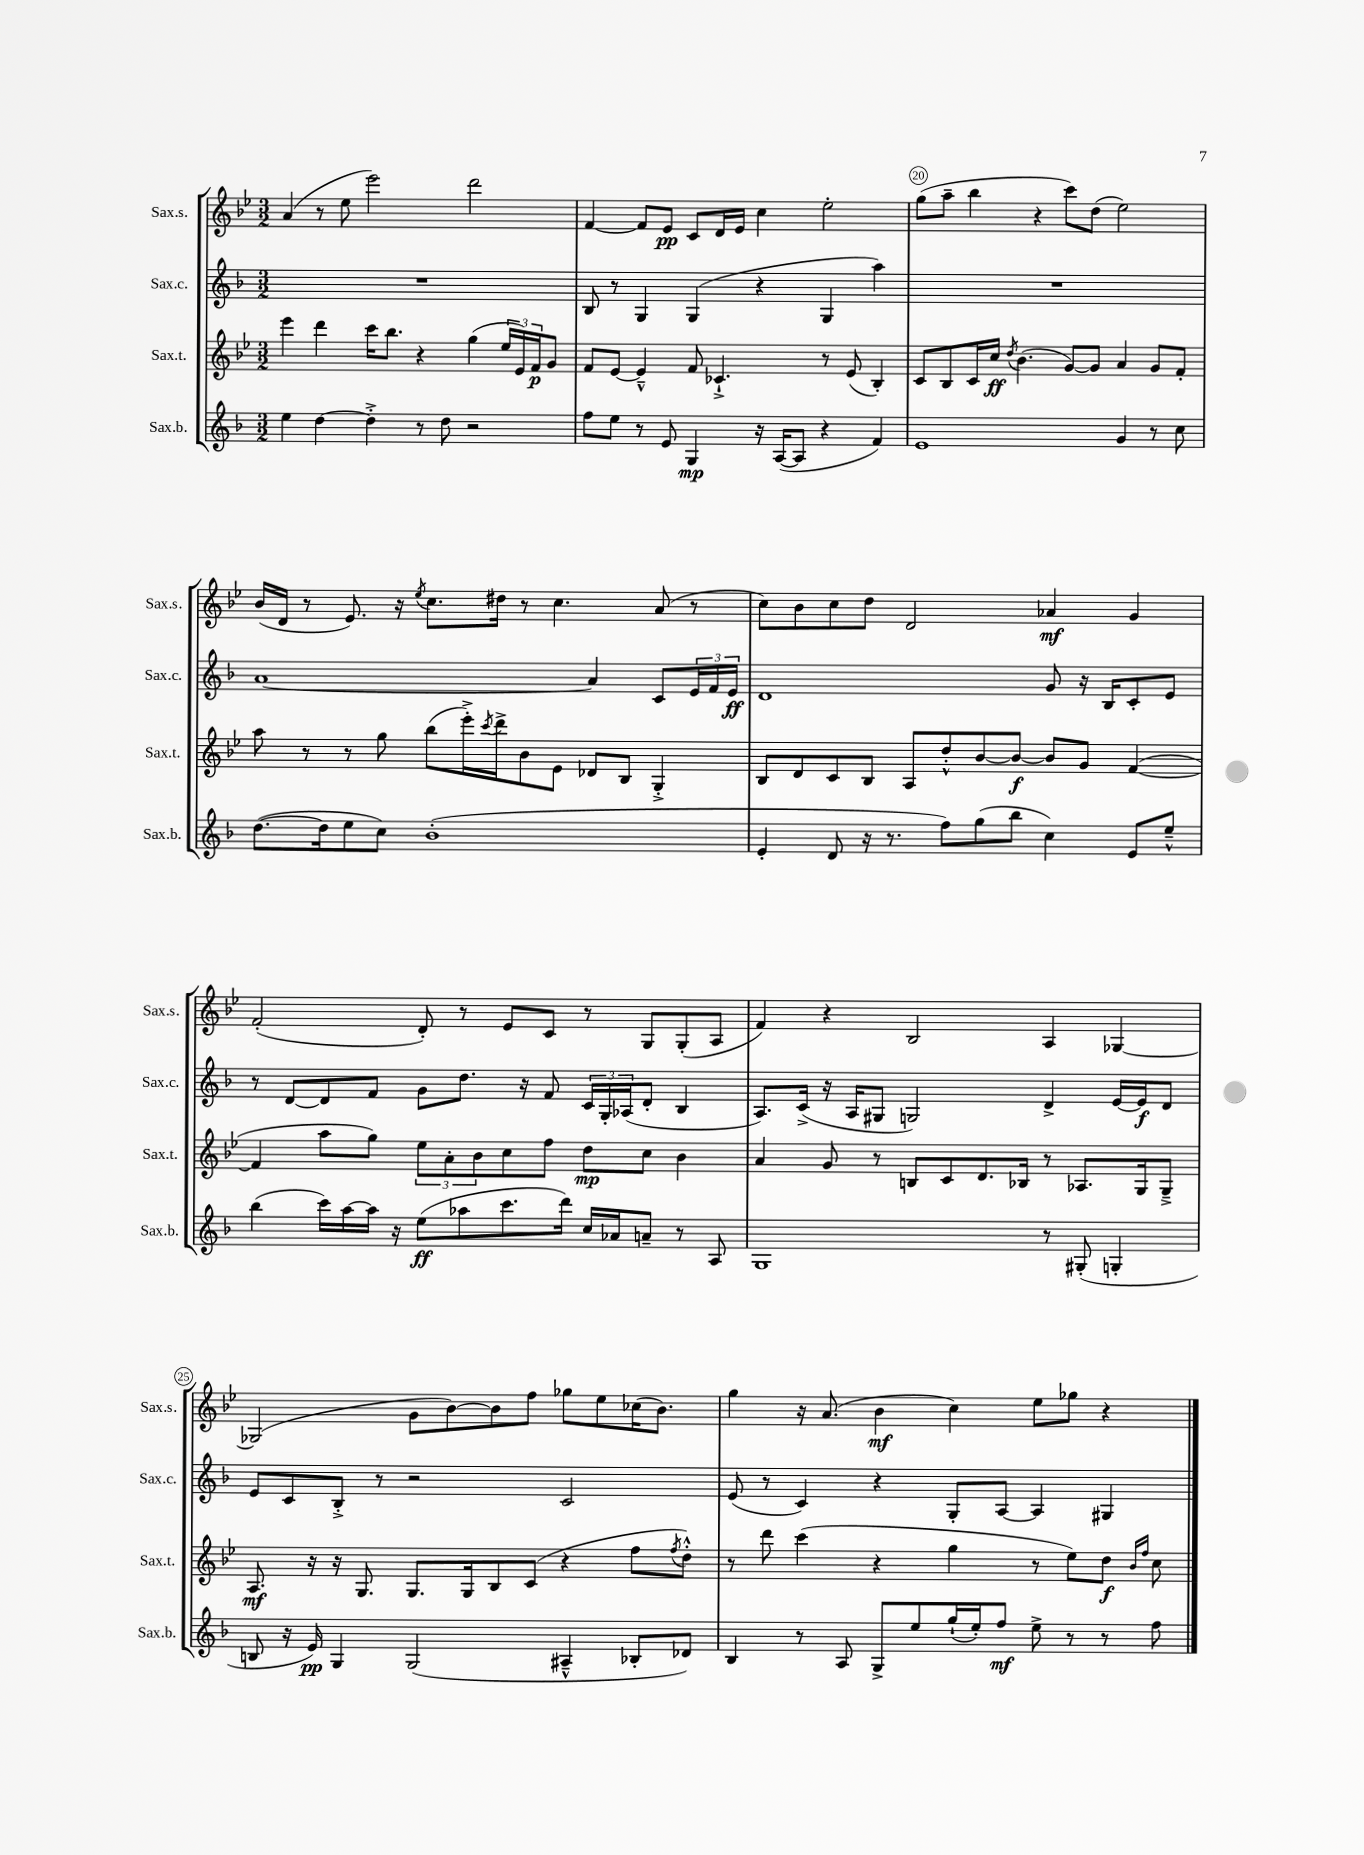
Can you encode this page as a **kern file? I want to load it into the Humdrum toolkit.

**kern	**kern	**kern	**kern
*staff4	*staff3	*staff2	*staff1
*clefG2	*clefG2	*clefG2	*clefG2
*k[b-]	*k[b-e-]	*k[b-]	*k[b-e-]
*M3/2	*M3/2	*M3/2	*M3/2
4ee	4eee-	1.r	(4a
[4dd	4ddd	.	8r
.	.	.	8ee-
4dd'^]	16ccc	.	2eee-)
.	8.bb-	.	.
8r	4r	.	.
8dd	.	.	.
2r	(4gg	.	2ddd
.	24ee-	.	.
.	24e-)	.	.
.	24f	.	.
.	8g	.	.
=	=	=	=
8ff	8f	8B-	[4f
8ee	[8e-	8r	.
8r	4e-~^^]	4G	8f]
8e	.	.	8e-
4G	8f	(4G	8c
.	4.c-`^	.	16d
.	.	.	16e-
16r	.	4r	4cc
([16A	.	.	.
8A]	.	.	.
4r	8r	4G	2ee-'
.	(8e-	.	.
4f)	4B-')	4aa)	.
=	=	=	=
1e	8c	1.r	(8gg
.	8B-	.	8aa~
.	16c	.	4bb-
.	16cc	.	.
.	8qdd	.	.
.	(4.b-	.	.
.	.	.	4r
.	[8g)	.	8ccc)
.	8g]	.	(8dd
4g	4a	.	2ee-)
8r	8g	.	.
8cc	8f'	.	.
=	=	=	=
([8.dd	8aa	[1a	(16b-
.	.	.	16d
.	8r	.	8r
16dd]	.	.	.
8ee	8r	.	8.e-)
8cc)	8gg	.	.
.	.	.	16r
.	.	.	8qee-
(1b-'	(8bb-	.	8.cc
.	16eee-'^)	.	.
.	8qccc	.	.
.	16ddd^	.	16dd#
.	8b-	.	8r
.	8e-	.	4.cc
.	8d-	4a]	.
.	8B-	.	.
.	4G'^	8c	(8a
.	.	24e	8r
.	.	24f	.
.	.	24e	.
=	=	=	=
4e'	8B-	1d	8cc)
.	8d	.	8b-
8d	8c	.	8cc
16r	8B-	.	8dd
8.r	.	.	.
.	8A	.	2d
8ff)	8dd'^^	.	.
(8gg	[8b-	.	.
8bb-	8b-_	.	.
4cc)	8b-]	8g	4a-
.	8g	16r	.
.	.	16B-	.
8e	([4f	8c'	4g
8ee~^^	.	8e	.
=	=	=	=
(4bb-	4f]	8r	(2f'
.	.	[8d	.
16ccc)	8aa	8d]	.
[16aa	.	.	.
16aa]	8gg)	8f	.
16r	.	.	.
(8ee	12ee-	8g	8d')
.	12a'	.	.
8aa-	.	8.dd	8r
.	12b-	.	.
8.ccc	8cc	.	8e-
.	.	16r	.
.	8ff	8f	8c
16ddd)	.	.	.
16cc	8dd	24c	8r
.	.	24G'	.
16a-	.	.	.
.	.	(24A-	.
8a~	8cc	8d'	8G
8r	4b-	4B-	(8G'
8A	.	.	8A
=	=	=	=
1G	4a	8.A)	4f)
.	.	(16c^	.
.	8g	16r	4r
.	.	16A	.
.	8r	8G#	.
.	8B	2G)	2B-
.	8c	.	.
.	8.d	.	.
.	16B-	.	.
8r	8r	4d^	4A
(8G#'	8.A-	.	.
4G'	.	[16e	[4G-
.	16G	16e]	.
.	8G~^	8d	.
=	=	=	=
8B	8.A	8e	(2G-]
16r	.	8c	.
16e)	16r	.	.
4G	16r	8B-'^	.
.	8.G	.	.
.	.	8r	.
(2G	8.G	2r	8g
.	.	.	[8b-)
.	16G	.	.
.	8B-	.	8b-]
.	(8c	.	8ff
4A#~^^	4r	2c	8gg-
.	.	.	8ee-
8B-'	8ff	.	(16cc-
.	.	.	8.b-)
.	8qff	.	.
8d-)	8dd'^^)	.	.
=	=	=	=
4B-	8r	(8e	4gg
.	8ddd	8r	.
8r	(4ccc	4c)	16r
.	.	.	(8.a
8A	.	.	.
8G^	4r	4r	4b-
8ee	.	.	.
(16gg`	4gg	8G'	4cc)
16ee')	.	.	.
8ff	.	[8A	.
8ee^	8r	4A]	8ee-
8r	8ee-)	.	8gg-
8r	8dd	4G#	4r
.	16qqb-	.	.
.	16qqff	.	.
8ff	8cc	.	.
==	==	==	==
*-	*-	*-	*-
